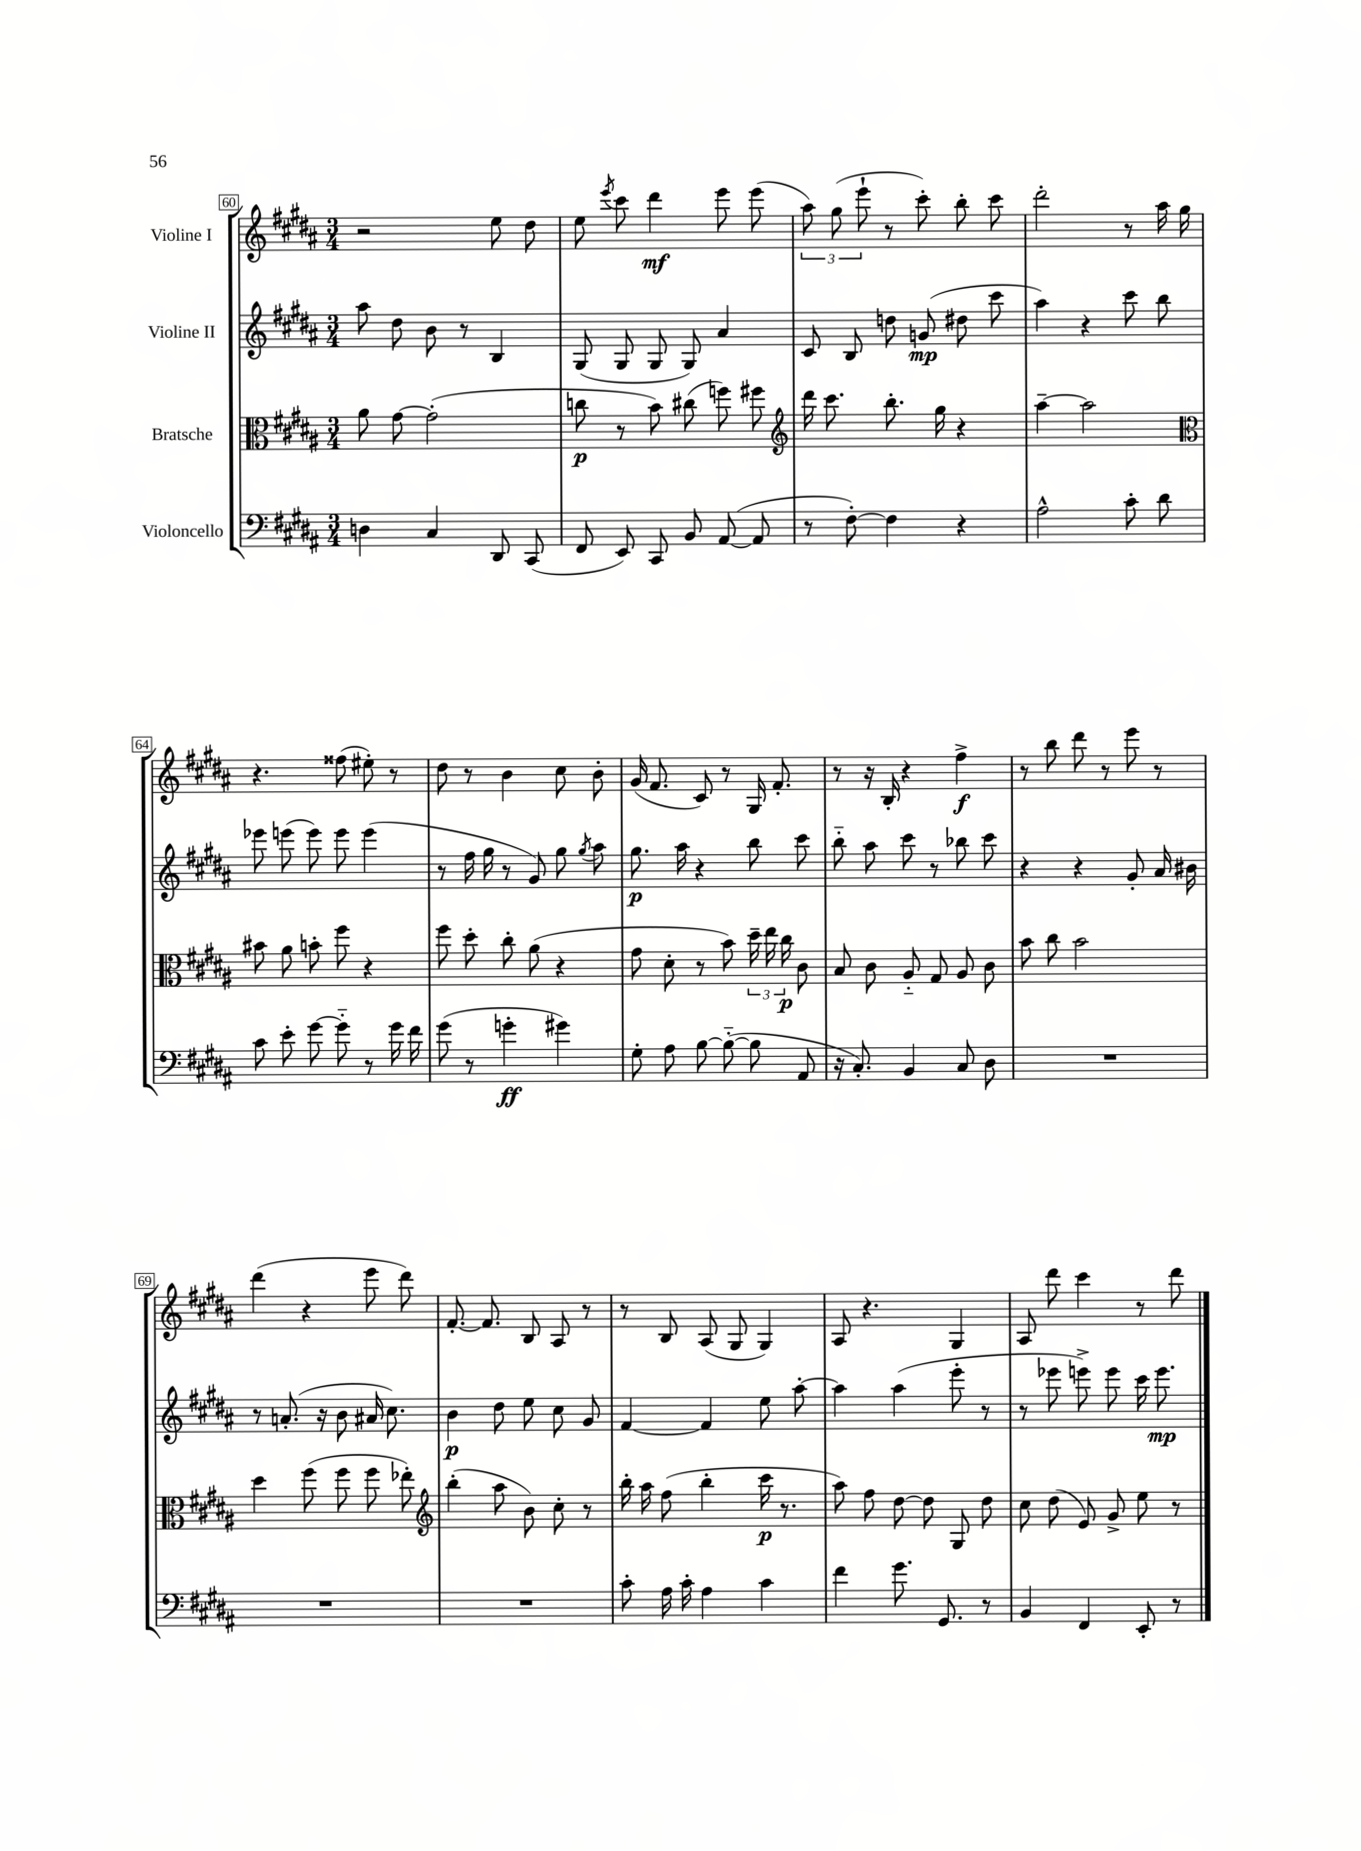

**kern	**dynam	**kern	**dynam	**kern	**dynam	**kern	**dynam
*part4	*part4	*part3	*part3	*part2	*part2	*part1	*part1
*staff4	*staff4	*staff3	*staff3	*staff2	*staff2	*staff1	*staff1
*I"Violoncello	*	*I"Bratsche	*	*I"Violine II	*	*I"Violine I	*
*clefF4	*	*clefC3	*	*clefG2	*	*clefG2	*
*k[f#c#g#d#a#]	*	*k[f#c#g#d#a#]	*	*k[f#c#g#d#a#]	*	*k[f#c#g#d#a#]	*
*M3/4	*	*M3/4	*	*M3/4	*	*M3/4	*
=60	=60	=60	=60	=60	=60	=60	=60
4Dn\	.	8a#\	.	8aa#\	.	2r	.
.	.	[8g#\	.	8dd#\	.	.	.
4C#/	.	(2g#'\]	.	8b\	.	.	.
.	.	.	.	8r	.	.	.
8DD#/	.	.	.	4B/	.	8ee\	.
(8CC#/	.	.	.	.	.	8dd#\	.
=61	=61	=61	=61	=61	=61	=61	=61
8FF#/	.	8ccn\	p	(8G#/	.	8ee\	.
.	.	.	.	.	.	8qeee/	.
8EE/)	.	8r	.	8G#/	.	8ccc#\	.
8CC#/	.	8b\)	.	8G#/	.	4ddd#\	mf
8BB/	.	(8cc#X\	.	8G#/)	.	.	.
([8AA#/	.	8ffn\)	.	4a#/	.	8eee\	.
8AA#/]	.	8ff#X\	.	.	.	(8eee\	.
=62	=62	=62	=62	=62	=62	=62	=62
*	*	*clefG2	*	*	*	*	*
8r	.	16ddd#\	.	8c#/	.	12aa#\)	.
.	.	8.ccc#\	.	.	.	.	.
.	.	.	.	.	.	(12gg#\	.
[8F#'\)	.	.	.	8B/	.	.	.
.	.	.	.	.	.	12eee`\	.
4F#\]	.	8.bb'\	.	8ddn\	.	8r	.
.	.	.	.	(8gn/	mp	8ccc#'\)	.
.	.	16gg#\	.	.	.	.	.
4r	.	4r	.	8dd#X\	.	8bb'\	.
.	.	.	.	8ccc#\	.	8ccc#\	.
=63	=63	=63	=63	=63	=63	=63	=63
2A#^^\	.	[4aa#~\	.	4aa#\)	.	2ddd#'\	.
.	.	2aa#\]	.	4r	.	.	.
8c#'\	.	.	.	8ccc#\	.	8r	.
8d#\	.	.	.	8bb\	.	16aa#\	.
.	.	.	.	.	.	16gg#\	.
!!LO:LB:g=z
=64	=64	=64	=64	=64	=64	=64	=64
*	*	*clefC3	*	*	*	*	*
8c#\	.	8b#X\	.	8eee-X\	.	4.r	.
8e'\	.	8a#\	.	(8eeen\	.	.	.
[8g#\	.	8bn'\	.	8eee\)	.	.	.
8g#\]	.	8ff#\	.	8eee\	.	(8ff##X\	.
8r	.	4r	.	(4eee\	.	8ee#X'\)	.
16g#\	.	.	.	.	.	8r	.
16f#\	.	.	.	.	.	.	.
=65	=65	=65	=65	=65	=65	=65	=65
(8g#\	.	8ff#\	.	8r	.	8dd#\	.
8r	.	8dd#'\	.	16ff#\	.	8r	.
.	.	.	.	16gg#\	.	.	.
4gn'\	ff	8cc#'\	.	8r	.	4b\	.
.	.	(8a#\	.	8g#/)	.	.	.
4g#X\)	.	4r	.	8gg#\	.	8cc#\	.
.	.	.	.	8qgg#/	.	.	.
.	.	.	.	8aa#\	.	8b'\	.
=66	=66	=66	=66	=66	=66	=66	=66
8G#'\	.	8g#\	.	8.gg#\	p	(16g#/	.
.	.	.	.	.	.	8.f#/	.
8A#\	.	8d#'\	.	.	.	.	.
.	.	.	.	16aa#\	.	.	.
[8B\	.	8r	.	4r	.	8c#/)	.
(8B\_	.	8b\)	.	.	.	8r	.
8B\]	.	24dd#~\	.	8bb\	.	16G#/	.
.	.	24ee\	.	.	.	.	.
.	.	.	.	.	.	8.f#'/	.
.	.	24cc#\	p	.	.	.	.
8AA#/	.	8c#\	.	8ccc#\	.	.	.
=67	=67	=67	=67	=67	=67	=67	=67
16r	.	8B/	.	8bb\	.	8r	.
8.C#'/)	.	.	.	.	.	.	.
.	.	8c#\	.	8aa#\	.	16r	.
.	.	.	.	.	.	16B'/	.
4BB/	.	8A#/	.	8ccc#\	.	4r	.
.	.	8G#/	.	8r	.	.	.
8C#/	.	8A#/	.	8bb-X\	.	4ff#^\	f
8D#\	.	8c#\	.	8ccc#\	.	.	.
=68	=68	=68	=68	=68	=68	=68	=68
2.r	.	8b\	.	4r	.	8r	.
.	.	8cc#\	.	.	.	8bb\	.
.	.	2b\	.	4r	.	8ddd#\	.
.	.	.	.	.	.	8r	.
.	.	.	.	8g#'/	.	8eee\	.
.	.	.	.	16a#/	.	8r	.
.	.	.	.	16b#X\	.	.	.
!!LO:LB:g=z
=69	=69	=69	=69	=69	=69	=69	=69
2.r	.	4dd#\	.	8r	.	(4ddd#\	.
.	.	.	.	(8.an'/	.	.	.
.	.	(8ff#\	.	.	.	4r	.
.	.	.	.	16r	.	.	.
.	.	8ff#\	.	8b\	.	.	.
.	.	8ff#\	.	16a#X/	.	8eee\	.
.	.	.	.	8.cc#\)	.	.	.
.	.	8ee-X'\)	.	.	.	8ddd#\)	.
=70	=70	=70	=70	=70	=70	=70	=70
*	*	*clefG2	*	*	*	*	*
2.r	.	(4bb'\	.	4b\	p	[8.f#'/	.
.	.	.	.	.	.	8.f#/]	.
.	.	8aa#\	.	8dd#\	.	.	.
.	.	8b\)	.	8ee\	.	8B/	.
.	.	8cc#'\	.	8cc#\	.	8A#/	.
.	.	8r	.	8g#/	.	8r	.
=71	=71	=71	=71	=71	=71	=71	=71
8c#'\	.	16bb'\	.	[4f#/	.	8r	.
.	.	16aa#\	.	.	.	.	.
16A#\	.	(8ff#\	.	.	.	8B/	.
16c#'\	.	.	.	.	.	.	.
4A#\	.	4bb'\	.	4f#/]	.	(8A#/	.
.	.	.	.	.	.	8G#/	.
4c#\	.	16ccc#\	p	8ee\	.	4G#/)	.
.	.	8.r	.	.	.	.	.
.	.	.	.	[8aa#'\	.	.	.
=72	=72	=72	=72	=72	=72	=72	=72
4f#\	.	8aa#\)	.	4aa#\]	.	8A#/	.
.	.	8ff#\	.	.	.	4.r	.
8.g#\	.	[8dd#\	.	(4aa#\	.	.	.
.	.	8dd#\]	.	.	.	.	.
8.GG#/	.	.	.	.	.	.	.
.	.	8G#/	.	8eee'\	.	4G#/	.
8r	.	8dd#\	.	8r	.	.	.
=73	=73	=73	=73	=73	=73	=73	=73
4BB/	.	8cc#\	.	8r	.	8A#/	.
.	.	(8dd#\	.	8eee-X\	.	8ddd#\	.
4FF#/	.	8e/)	.	8eeen^\)	.	4ccc#\	.
.	.	8g#^/	.	8eee\	.	.	.
8EE'/	.	8ee\	.	16ccc#\	.	8r	.
.	.	.	.	8.eee\	mp	.	.
8r	.	8r	.	.	.	8ddd#\	.
==	==	==	==	==	==	==	==
*-	*-	*-	*-	*-	*-	*-	*-
